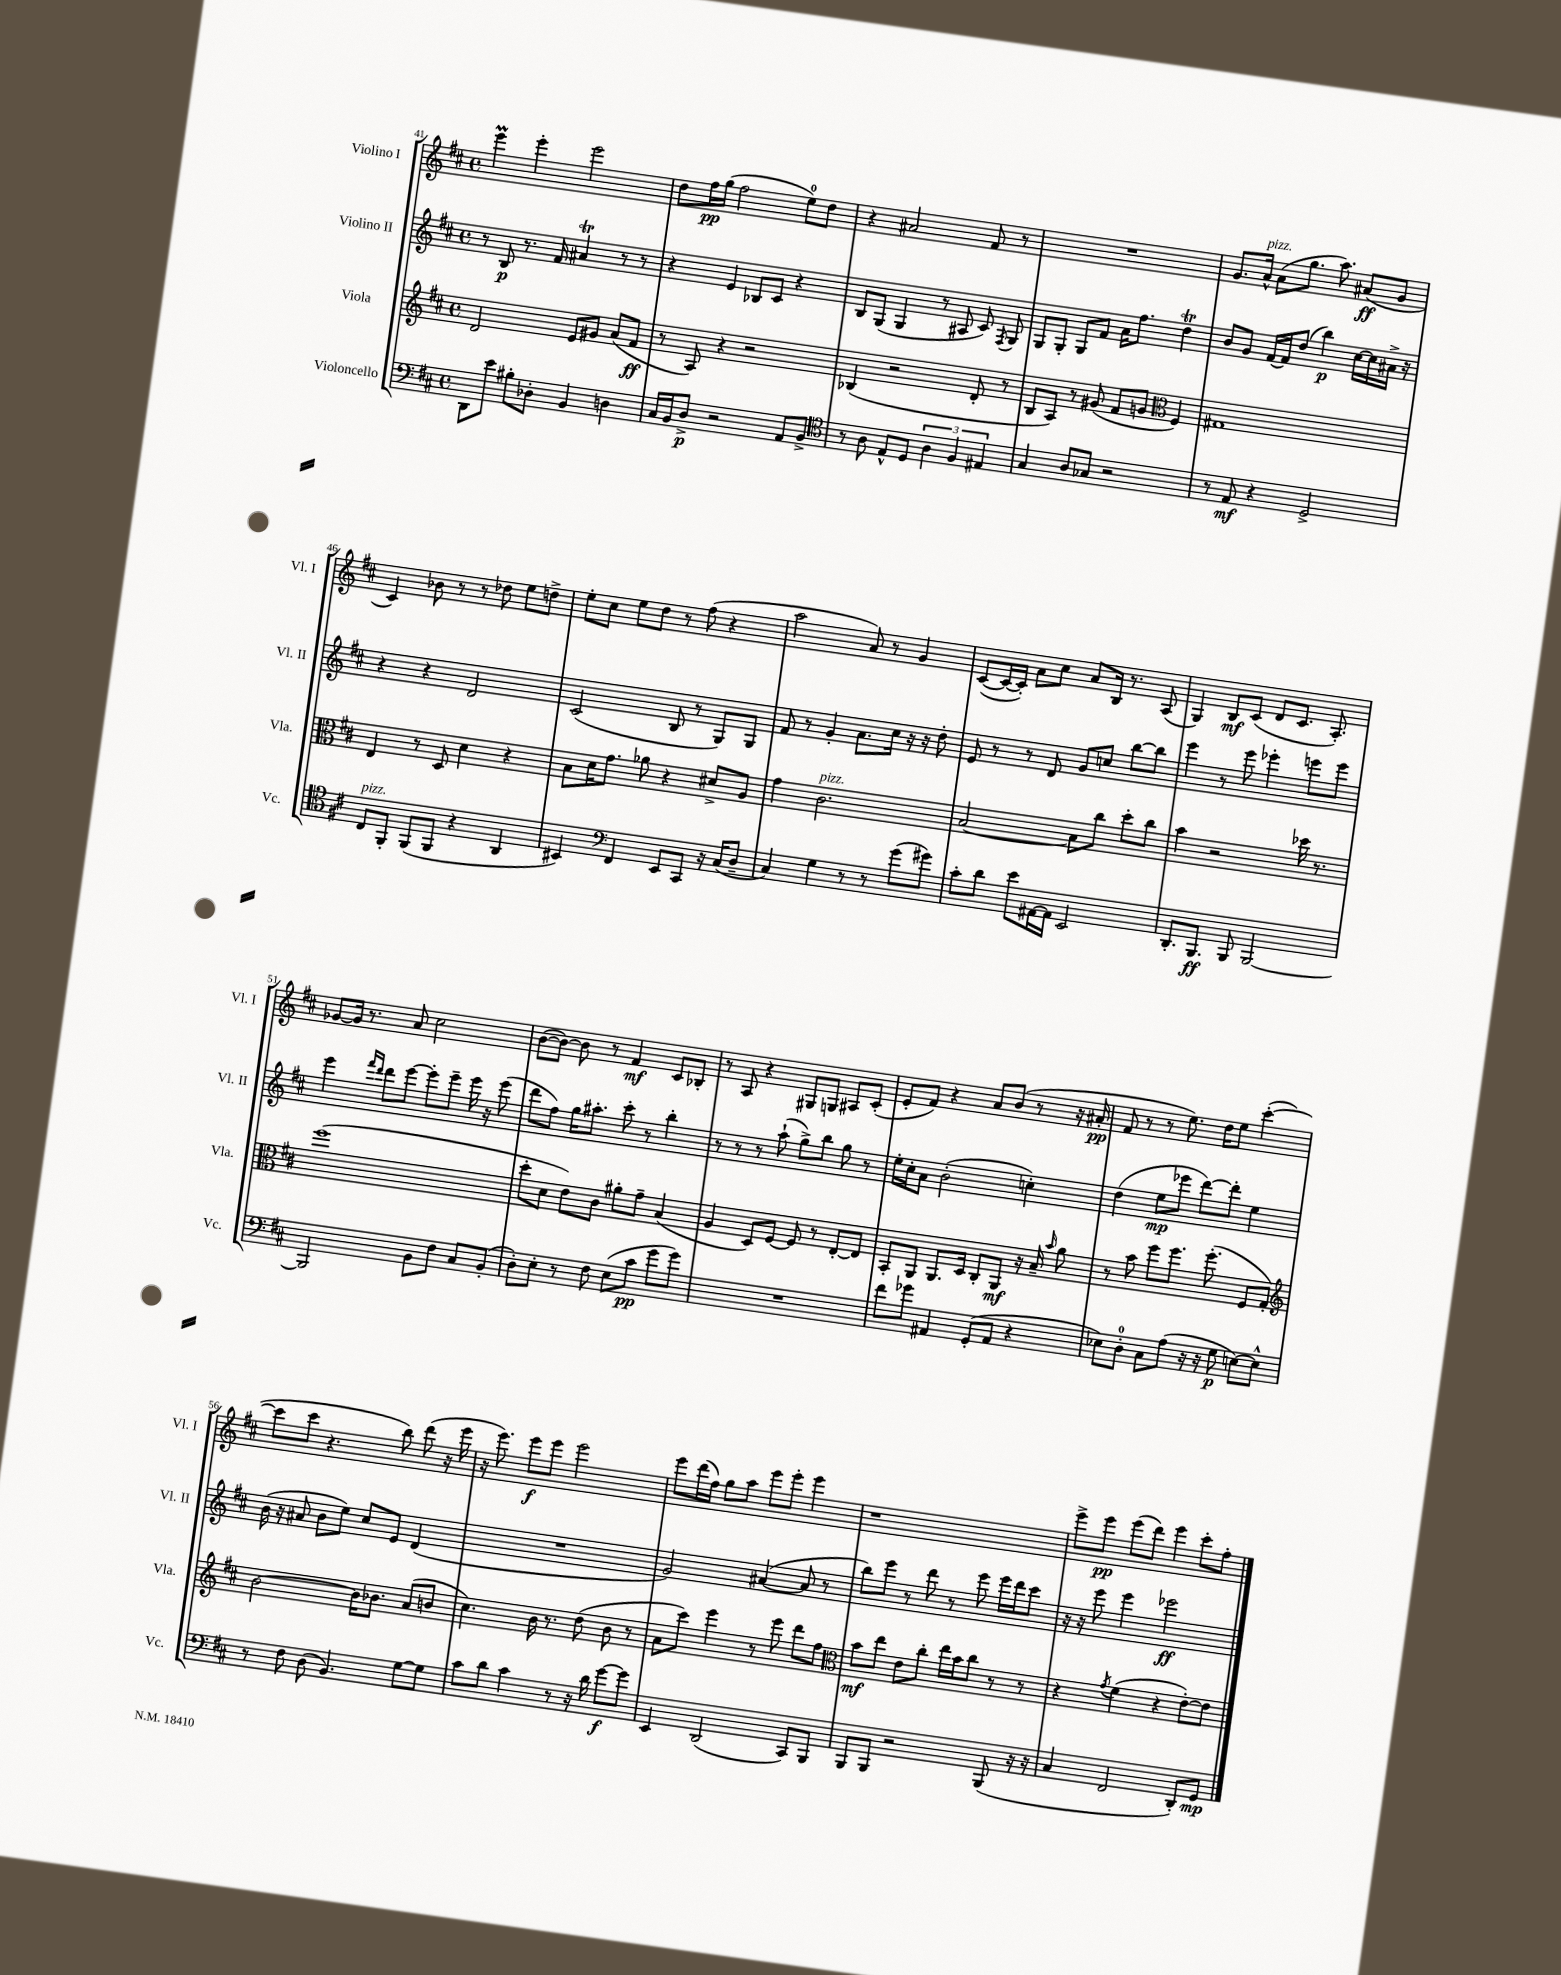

**kern	**dynam	**kern	**dynam	**kern	**dynam	**kern	**dynam
*part4	*part4	*part3	*part3	*part2	*part2	*part1	*part1
*staff4	*staff4	*staff3	*staff3	*staff2	*staff2	*staff1	*staff1
*I"Violoncello	*	*I"Viola	*	*I"Violino II	*	*I"Violino I	*
*I'Vc.	*	*I'Vla.	*	*I'Vl. II	*	*I'Vl. I	*
*clefF4	*	*clefG2	*	*clefG2	*	*clefG2	*
*k[f#c#]	*	*k[f#c#]	*	*k[f#c#]	*	*k[f#c#]	*
*M4/4	*	*M4/4	*	*M4/4	*	*M4/4	*
*met(c)	*	*met(c)	*	*met(c)	*	*met(c)	*
=41	=41	=41	=41	=41	=41	=41	=41
8DD\L	.	2d/	.	8r	.	4eeeM\	.
8e\J	.	.	.	8B/	p	.	.
8B#X'\L	.	.	.	8.r	.	4eee'\	.
8D-X'\J	.	.	.	.	.	.	.
.	.	.	.	16f#/	.	.	.
4BB/	.	8e/L	.	4a#Xt/	.	2eee\	.
.	.	8g#X/J	.	.	.	.	.
4Dn\	.	(8a/L	.	8r	.	.	.
.	.	8f#/J	ff	8r	.	.	.
=42	=42	=42	=42	=42	=42	=42	=42
16C#/LL	.	8r	.	4r	.	8dd\L	.
16BB/J	.	.	.	.	.	.	.
8D^/J	p	8A/)	.	.	.	16ff#\L	pp
.	.	.	.	.	.	(16gg\JJ	.
2r	.	4r	.	4e/	.	2ff#\	.
.	.	2r	.	8B-X/L	.	.	.
.	.	.	.	8c#/J	.	.	.
8AA/L	.	.	.	4r	.	8ee\L)	.
8BB^/J	.	.	.	.	.	8dd\J	.
=43	=43	=43	=43	=43	=43	=43	=43
*clefC4	*	*	*	*	*	*	*
8r	.	(4B-X/	.	8B/L	.	4r	.
8A\	.	.	.	(8G/J	.	.	.
8E^^/L	.	2r	.	4G/	.	2a#X/	.
8D/J	.	.	.	.	.	.	.
6A\	.	.	.	8r	.	.	.
.	.	.	.	8A#X/	.	.	.
6F#/	.	.	.	.	.	.	.
.	.	8d'/	.	8c#/)	.	8f#/	.
6E#X/	.	.	.	.	.	.	.
.	.	.	.	8qF#/	.	.	.
.	.	8r	.	8G/	.	8r	.
=44	=44	=44	=44	=44	=44	=44	=44
4G/	.	8B/L	.	8G/L	.	1r	.
.	.	8A/J)	.	8G'/J	.	.	.
8A/L	.	8r	.	8G/L	.	.	.
8G-X/J	.	(8g#X/	.	8f#/J	.	.	.
2r	.	8f#/L	.	16a\KL	.	.	.
.	.	.	.	8.ff#\J	.	.	.
.	.	8gn/J	.	.	.	.	.
*	*	*clefC3	*	*	*	*	*
.	.	4F#/)	.	4ddT\	.	.	.
=45	=45	=45	=45	=45	=45	=45	=45
8r	.	1G#X	.	8b/L	.	8.g/L	.
8E/	mf	.	.	8g/J	.	.	.
!	!	!	!	!	!	!LO:TX:a:i:t=pizz.	!
.	.	.	.	.	.	16a^^/Jk	.
4r	.	.	.	[16f#/LL	.	(8a\L	.
.	.	.	.	16f#/J]	.	.	.
.	.	.	.	(8dd/J	.	8.gg\J	.
2D^/	.	.	.	4bb\)	p	.	.
.	.	.	.	.	.	8.aa\)	.
.	.	.	.	[16cc#\LL	.	(8a#X/L	ff
.	.	.	.	16cc#\]	.	.	.
.	.	.	.	16a#X^\JJ	.	8g/J	.
.	.	.	.	16r	.	.	.
!!LO:LB:g=z
=46	=46	=46	=46	=46	=46	=46	=46
!LO:TX:a:i:t=pizz.	!	!	!	!	!	!	!
8C#/L	.	4E/	.	4r	.	4c#/)	.
8FF#'/J	.	.	.	.	.	.	.
(8FF#/L	.	8r	.	4r	.	8b-X\	.
8FF#/J	.	8D/	.	.	.	8r	.
4r	.	4d\	.	2d/	.	8r	.
.	.	.	.	.	.	8dd-X\	.
4AA/	.	4r	.	.	.	8ee\L	.
.	.	.	.	.	.	8ddn^\J	.
=47	=47	=47	=47	=47	=47	=47	=47
4BB#X/)	.	8B\L	.	(2c#/	.	8ee'\L	.
.	.	16d\K	.	.	.	8cc#\J	.
.	.	8.g\J	.	.	.	.	.
*clefF4	*	*	*	*	*	*	*
4FF#/	.	.	.	.	.	8ee\L	.
.	.	8a-X\	.	.	.	8dd\J	.
8EE/L	.	4r	.	8B/	.	8r	.
8CC#/J	.	.	.	8r	.	(8ff#\	.
16r	.	8d#X^/L	.	8G/L)	.	4r	.
(16C#/KL	.	.	.	.	.	.	.
8D~/J	.	8A/J	.	8G/J	.	.	.
=48	=48	=48	=48	=48	=48	=48	=48
4C#/)	.	4g\	.	8f#/	.	2aa\	.
.	.	.	.	8r	.	.	.
!	!	!LO:TX:a:i:t=pizz.	!	!	!	!	!
4G\	.	2.c#\	.	4g'/	.	.	.
8r	.	.	.	8.a\L	.	8a/)	.
8r	.	.	.	.	.	8r	.
.	.	.	.	16cc#\Jk	.	.	.
(8g\L	.	.	.	16r	.	4g/	.
.	.	.	.	16r	.	.	.
8g#X\J)	.	.	.	8dd'\	.	.	.
=49	=49	=49	=49	=49	=49	=49	=49
8c#'\L	.	[2B/	.	8e/	.	([8c#/L	.
8d\J	.	.	.	8r	.	16c#/L_	.
.	.	.	.	.	.	16c#'/JJ])	.
8e\L	.	.	.	8r	.	8a\L	.
[16AA#X\L	.	.	.	8d/	.	8cc#\J	.
16AA#\JJ]	.	.	.	.	.	.	.
2EE/	.	8B\L]	.	8g/L	.	8a/L	.
.	.	8cc#\J	.	8ccn/J	.	16B/Jk	.
.	.	.	.	.	.	8.r	.
.	.	8dd'\L	.	[8bb\L	.	.	.
.	.	8cc#\J	.	8bb\J]	.	(8A/	.
=50	=50	=50	=50	=50	=50	=50	=50
8.DD'/L	.	4b\	.	4eee\	.	4G/)	.
8.BBB/J	ff	.	.	.	.	.	.
.	.	2r	.	8r	.	8B/L	mf
8BBB/	.	.	.	8eee\	.	(8c#/J	.
[2BBB/	.	.	.	4eee-X'\	.	8d/L	.
.	.	.	.	.	.	8.c#/J	.
.	.	16dd-X\	.	8eeen\L	.	.	.
.	.	8.r	.	.	.	8.A'/)	.
.	.	.	.	8eee\J	.	.	.
!!LO:LB:g=z
=51	=51	=51	=51	=51	=51	=51	=51
2BBB/]	.	(1ff#	.	4eee\	.	[8g-X/L	.
.	.	.	.	.	.	16g-/Jk]	.
.	.	.	.	.	.	8.r	.
.	.	.	.	16qqfff#/LL	.	.	.
.	.	.	.	16qqddd/JJ	.	.	.
.	.	.	.	8ddd\L	.	.	.
.	.	.	.	[8eee\J	.	8a/	.
8BB\L	.	.	.	8eee'\L]	.	2cc#\	.
8F#\J	.	.	.	8eee~\J	.	.	.
8C#/L	.	.	.	16eee\	.	.	.
.	.	.	.	16r	.	.	.
(8BB'/J	.	.	.	(8eee\	.	.	.
=52	=52	=52	=52	=52	=52	=52	=52
8D'\L)	.	8dd'\L	.	8ddd\L	.	([8b\L	.
8E'\J	.	8d\J	.	8ff#\J)	.	8b\J_)	.
8r	.	8e\L)	.	16gg\KL	.	8b\]	.
.	.	.	.	8.aa#X'\J	.	.	.
8F#\	.	8c#\J	.	.	.	8r	.
(8E\L	.	8a#X'\L	.	8ccc#'\	.	4f#/	mf
8c#\J	pp	8g~\J	.	8r	.	.	.
8g\L	.	(4B/	.	4bb'\	.	8c#/L	.
8g\J)	.	.	.	.	.	8B-X'/J	.
=53	=53	=53	=53	=53	=53	=53	=53
1r	.	4A/	.	8r	.	8r	.
.	.	.	.	8r	.	8A/	.
.	.	8D/L)	.	8r	.	4r	.
.	.	[8F#/J	.	(8aa`\	.	.	.
.	.	8F#/]	.	8gg^\L)	.	8G#X/L	.
.	.	8r	.	8bb\J	.	8Gn/J	.
.	.	[8E'/L	.	8gg\	.	8A#X/L	.
.	.	8E/J]	.	8r	.	(8c#'/J	.
=54	=54	=54	=54	=54	=54	=54	=54
8f#\L	.	8BB'/L	.	16ee'\LL	.	8e'/L	.
.	.	.	.	16cc#'\J	.	.	.
8g-X\J	.	8AA/J	.	8a\J	.	8f#/J)	.
4AA#X/	.	8.AA/L	.	(2b'\	.	4r	.
.	.	16D/Jk	.	.	.	.	.
(8GG'/L	.	8C#'/L	.	.	.	8a/L	.
8AA#/J	.	8AA/J	mf	.	.	(8b/J	.
4r	.	16r	.	4ccn'\)	.	8r	.
.	.	16B~/	.	.	.	.	.
.	.	16qqb/	.	.	.	.	.
.	.	8a\	.	.	.	16r	.
.	.	.	.	.	.	16a#X'/	pp
=55	=55	=55	=55	=55	=55	=55	=55
8E-X\L)	.	8r	.	(4dd\	.	8f#/	.
8D'\J	.	8b\	.	.	.	8r	.
8C#\L	.	8ff#\L	.	8ee\L	mp	8r	.
(8A\J	.	8.ff#\J	.	8eee-X\J	.	8.ee\)	.
16r	.	.	.	[8ddd\L)	.	.	.
16r	.	(8.ff#'\	.	.	.	16dd\KL	.
8G\	p	.	.	8ddd'\J]	.	8ee\J	.
[8En\L)	.	8F#/L	.	4ee\	.	([4ccc#'\	.
8E^^\J]	.	8G'/J)	.	.	.	.	.
!!LO:LB:g=z
=56	=56	=56	=56	=56	=56	=56	=56
*	*	*clefG2	*	*	*	*	*
8r	.	[2b\	.	(16b\	.	8ccc#\L]	.
.	.	.	.	16r	.	.	.
8F#\	.	.	.	8a#X/	.	8ccc#\J	.
(8D\	.	.	.	8b\L	.	4.r	.
4.BB/)	.	.	.	8ee\J)	.	.	.
.	.	16b\KL]	.	8cc#/L	.	.	.
.	.	8.b-X\J	.	.	.	.	.
.	.	.	.	8e/J	.	8bb\)	.
[8G\L	.	(8a/L	.	(4d/	.	(8ddd\	.
8G\J]	.	8bn/J	.	.	.	16r	.
.	.	.	.	.	.	16eee\	.
=57	=57	=57	=57	=57	=57	=57	=57
8c#\L	.	4.cc#\)	.	1r	.	16r	.
.	.	.	.	.	.	8.eee\)	.
8d\J	.	.	.	.	.	.	.
4c#\	.	.	.	.	.	8eee\L	f
.	.	16b\	.	.	.	8eee\J	.
.	.	8.r	.	.	.	.	.
8r	.	.	.	.	.	2eee\	.
16r	.	(8dd\	.	.	.	.	.
16d\	.	.	.	.	.	.	.
[8g\L	f	8b\	.	.	.	.	.
8g\J]	.	8r	.	.	.	.	.
=58	=58	=58	=58	=58	=58	=58	=58
4EE/	.	8a\L	.	2g/)	.	8eee\L	.
.	.	8ccc#\J)	.	.	.	(16ddd\L	.
.	.	.	.	.	.	16ff#\JJ)	.
(2DD/	.	4eee\	.	.	.	8gg\L	.
.	.	.	.	.	.	8aa\J	.
.	.	8r	.	([4a#X/	.	8eee\L	.
.	.	8eee\	.	.	.	8eee'\J	.
8CC#/L)	.	8ddd\L	.	8a#/]	.	4eee\	.
8BBB/J	.	8ff#\J	.	8r	.	.	.
=59	=59	=59	=59	=59	=59	=59	=59
*	*	*clefC3	*	*	*	*	*
8BBB/L	.	8b\L	mf	8bb\L)	.	1r	.
8BBB/J	.	8ee\J	.	8eee\J	.	.	.
2r	.	8e\L	.	8r	.	.	.
.	.	8cc#'\J	.	8ddd\	.	.	.
.	.	16ee\LL	.	8r	.	.	.
.	.	16b\J	.	.	.	.	.
.	.	8cc#\J	.	8eee\	.	.	.
(8BBB/	.	8r	.	16eee\LL	.	.	.
.	.	.	.	16ddd\J	.	.	.
16r	.	8r	.	8ccc#\J	.	.	.
16r	.	.	.	.	.	.	.
=60	=60	=60	=60	=60	=60	=60	=60
4C#/	.	4r	.	16r	.	8eee^\L	.
.	.	.	.	16r	.	.	.
.	.	.	.	8eee\	.	8eee\J	pp
.	.	8qg/	.	.	.	.	.
2FF#/	.	(4f#\	.	4eee\	.	(8eee\L	.
.	.	.	.	.	.	8ddd\J)	.
.	.	4r	.	2eee-X\	ff	4eee\	.
8DD'/L)	.	[8e'\L)	.	.	.	8ccc#'\L	.
8GG/J	mp	8e\J]	.	.	.	8ff#'\J	.
==	==	==	==	==	==	==	==
*-	*-	*-	*-	*-	*-	*-	*-
